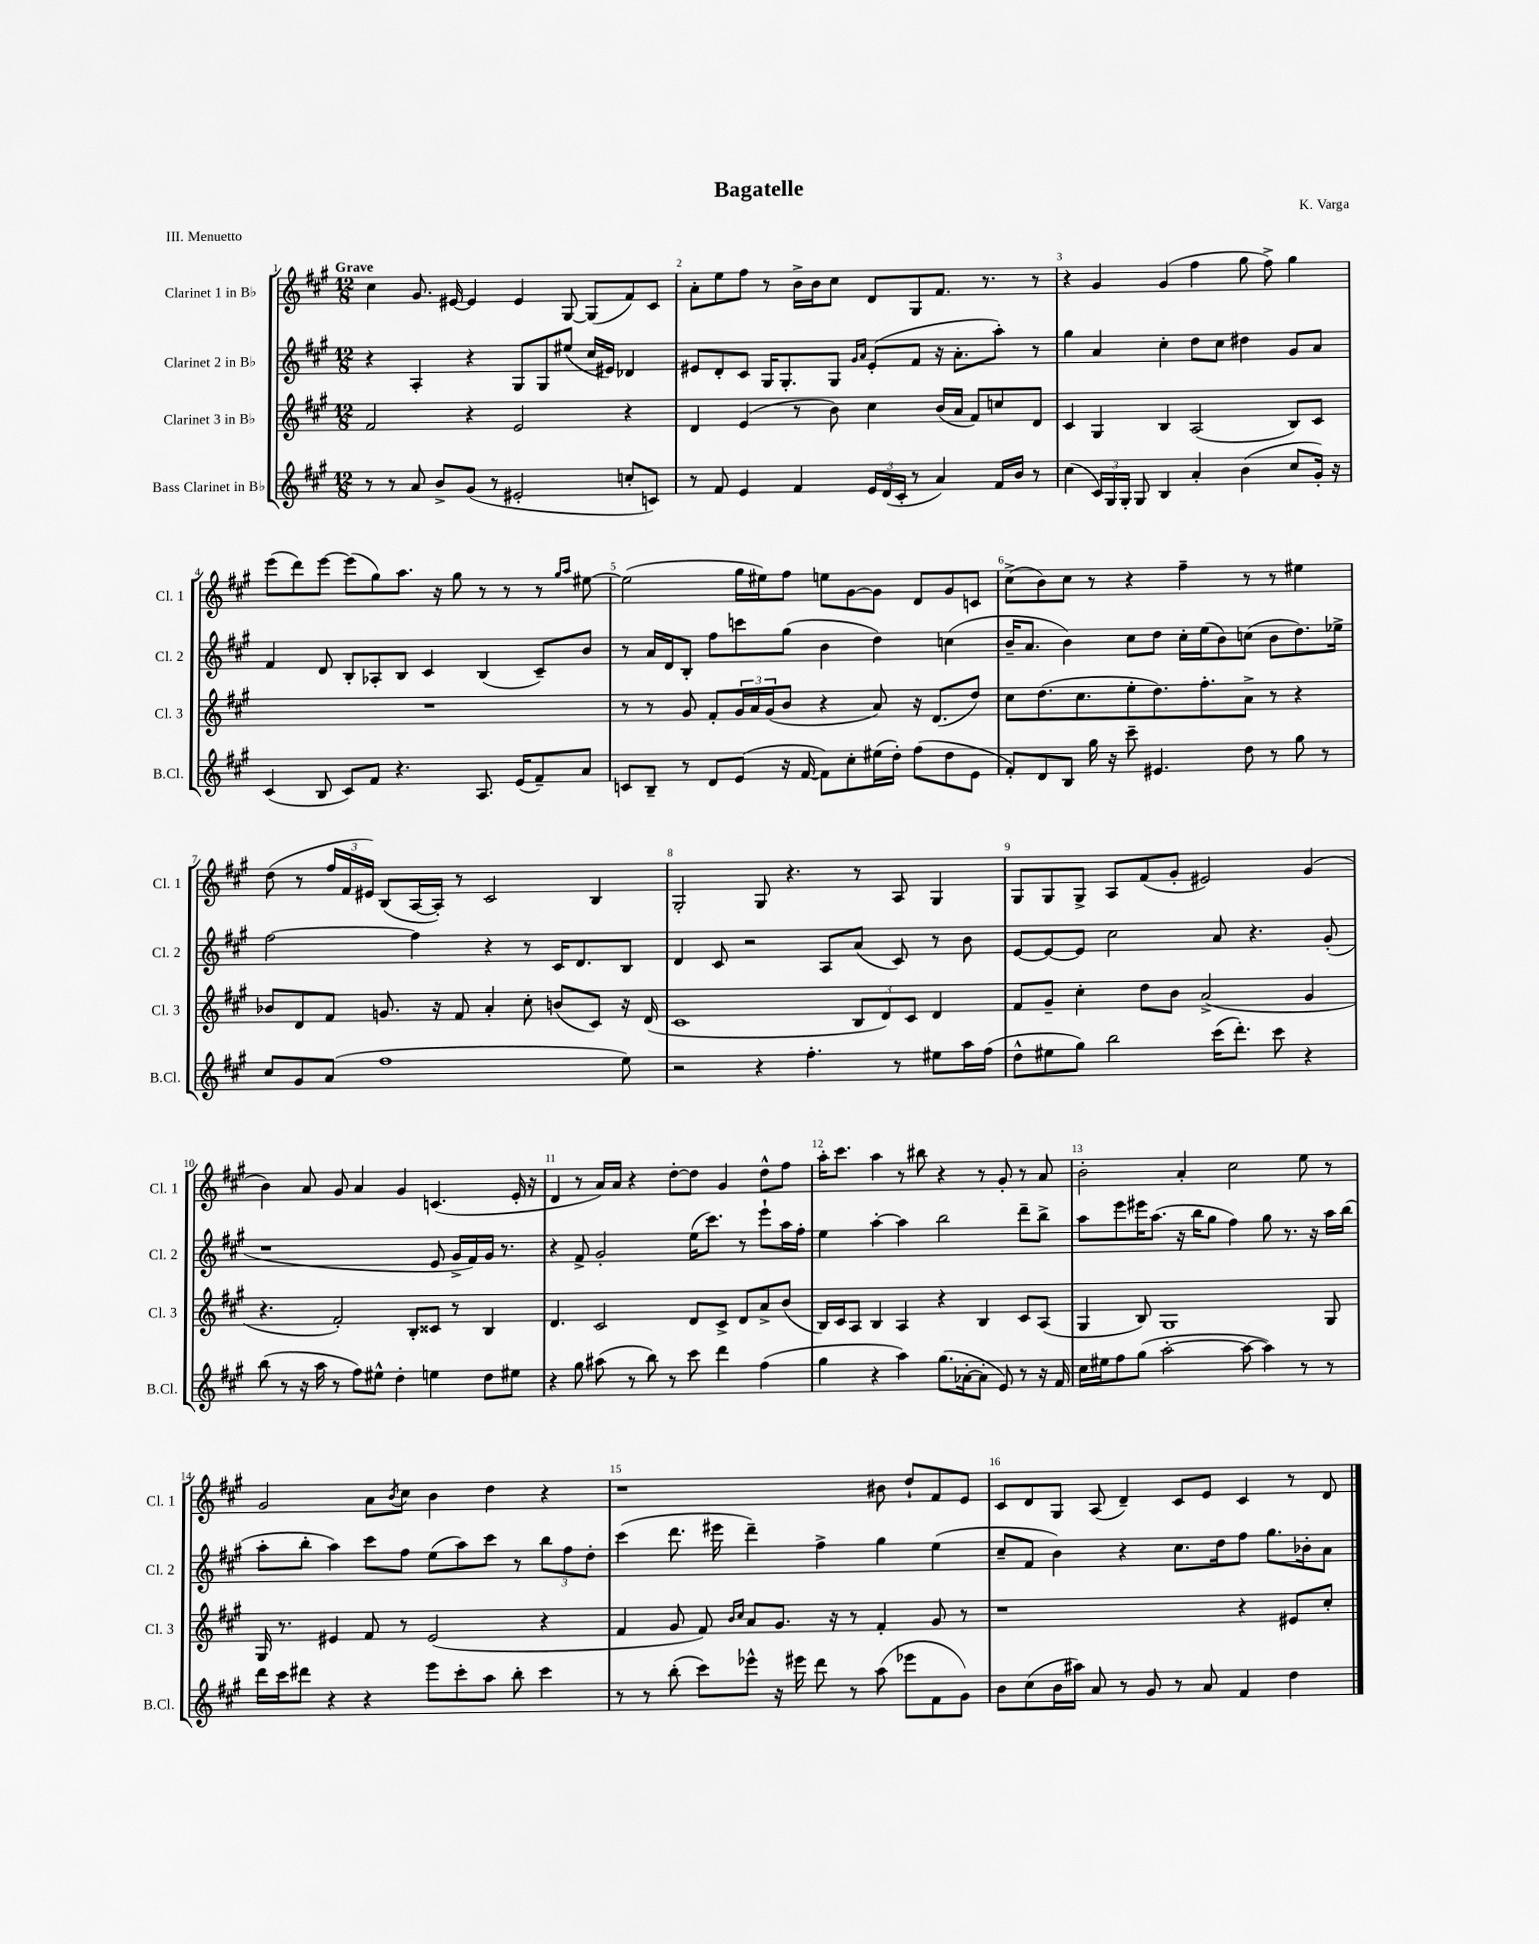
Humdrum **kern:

**kern	**kern	**kern	**kern
*part4	*part3	*part2	*part1
*staff4	*staff3	*staff2	*staff1
*I"Bass Clarinet in B♭	*I"Clarinet 3 in B♭	*I"Clarinet 2 in B♭	*I"Clarinet 1 in B♭
*I'B.Cl.	*I'Cl. 3	*I'Cl. 2	*I'Cl. 1
*clefG2	*clefG2	*clefG2	*clefG2
*k[f#c#g#]	*k[f#c#g#]	*k[f#c#g#]	*k[f#c#g#]
*M12/8	*M12/8	*M12/8	*M12/8
=1	=1	=1	=1
!	!	!	!LO:TX:a:B:t=Grave
8r	2f#/	4r	4cc#\
8r	.	.	.
8a/	.	4A'/	8.g#/
8b^/L	.	.	.
.	.	.	[16e#X/
(8g#/J	4r	4r	4e#/]
8r	.	.	.
2e#X'/	2e/	8G#/L	4e#/
.	.	8G#/	.
.	.	(8ee#X/J	[8G#/
.	.	16cc#/LL	(8G#/L]
.	.	16e#X/JJ)	.
8ccn'/L	4r	4d-X/	8f#/)
8cn/J)	.	.	8c#/J
=2	=2	=2	=2
8r	4d/	8e#X/L	8a'\L
8f#/	.	8d'/	8ee\
4e/	(4e/	8c#/J	8ff#\J
.	.	16G#/KL	8r
.	.	8.G#'/	.
4f#/	8r	.	16b^\LL
.	.	.	16b\J
.	8b\)	8G#/J	8cc#\J
.	.	16qqg#/LL	.
.	.	16qqa/JJ	.
24e/LL	4cc#\	(8e#'/L	8d/L
(24d/	.	.	.
24c#'/JJ	.	.	.
8r	.	8f#/J	8G#/
4a/)	(16b/LL	16r	8.f#/J
.	16a/JJ	8.a'\L	.
.	8f#/L)	.	.
.	.	.	8.r
16f#/LL	8ccn/	8aa'\J)	.
16b/JJ	.	.	.
8r	8d/J	8r	8r
=3	=3	=3	=3
(4cc#\	4c#/	4gg#\	4r
24c#/LL)	4G#/	4a/	4g#/
24G#/	.	.	.
24G#'/JJ	.	.	.
8G#/	.	.	.
4B/	4B/	4cc#'\	(4g#/
4a'/	(2A/	8dd\L	4ff#\
.	.	8cc#\J	.
(4b\	.	4dd#X\	8gg#\
.	.	.	8ff#^\)
8cc#/L	8B/L)	8g#/L	4gg#\
16g#'/Jk)	8c#/J	8a/J	.
16r	.	.	.
!!LO:LB:g=z
=4	=4	=4	=4
(4c#/	1.r	4f#/	(8eee\L
.	.	.	8ddd\)
8B/	.	8d/	[8eee\J
8c#/L)	.	8B'/L	(8eee\L]
8f#/J	.	8A-X'/	8gg#\)
4.r	.	8B/J	8.aa\J
.	.	4c#/	.
.	.	.	16r
.	.	.	8gg#\
8.A/	.	(4B/	8r
.	.	.	8r
(16e/KL	.	.	.
8f#~/)	.	8c#~/L)	8r
.	.	.	16qqgg#/LL
.	.	.	16qqaa/JJ
8a/J	.	8b/J	[8ee#X\
=5	=5	=5	=5
8cn/L	8r	8r	(2ee#\]
8B~/J	8r	16a/LL	.
.	.	16d/J	.
8r	8g#/	8B'/J	.
8d/L	8f#'/L	8ff#\L	.
(8e/J	24g#/L	8cccn\	16gg#\LL
.	24a/	.	.
.	.	.	16ee#X\J)
.	(24g#/J	.	.
16r	8b/J	(8gg#\J	8ff#\J
[16f#/	.	.	.
8f#\L])	4r	4b\	8een\L
8cc#'\	.	.	[8g#\
(16ee#X\L	8a/)	4dd\)	8g#\J]
16dd'\JJ)	.	.	.
(8ff#\L	16r	.	8d/L
.	(8.d/L	.	.
8dd\	.	(4ccn\	8g#/
8e\J	8dd/J)	.	8cn/J
=6	=6	=6	=6
8f#'/L)	8cc#\L	16b~/KL	(8cc#^\L
.	.	8.a/J	.
8d/	(8.dd\	.	8b\)
8B/J	.	4b\)	8cc#\J
.	8.cc#\	.	.
16gg#\	.	.	8r
16r	.	.	.
8ccc#~\	8ee'\	8cc#\L	4r
4.e#X/	8.dd\)	8dd\J	.
.	.	16cc#'\LL	4ff#~\
.	8.ff#'\	(16ee\J	.
.	.	8b\)	.
8dd\	8a^\J	(8ccn\J	8r
8r	8r	8b\L	8r
8gg#\	4r	8.dd\)	4ee#X\
8r	.	.	.
.	.	16ee-X^\Jk	.
!!LO:LB:g=z
=7	=7	=7	=7
8cc#/L	8b-X/L	[2ff#\	(8dd\
8g#/	8d/	.	8r
(8a/J	8f#/J	.	24ff#/LL
.	.	.	24f#/
.	.	.	24e#X/JJ)
1ff#	8.gn/	.	(8B/L
.	.	4ff#\]	[16A/L
.	16r	.	16A'/JJ])
.	8f#/	.	8r
.	4a'/	4r	2c#/
.	8cc#'\	8r	.
.	(8bn/L	16c#/KL	.
.	.	8.d/	.
.	8c#/J)	.	4B/
8ee\)	16r	8B/J	.
.	(16d/	.	.
=8	=8	=8	=8
2r	1c#	4d/	2G#'/
.	.	8c#/	.
.	.	2r	.
4r	.	.	8G#/
.	.	.	4.r
4.ff#'\	.	.	.
.	.	8A/L	.
.	12B/L	(8a/J	8r
.	12d/)	.	.
8r	.	8c#/)	8A/
.	12c#/J	.	.
8ee#X\L	4d/	8r	4G#/
16aa\L	.	8b\	.
(16ff#\JJ	.	.	.
=9	=9	=9	=9
8dd^^\L	8f#/L	[8e/L	8G#/L
8ee#X\	8g#~/J	8e/_	8G#/
8gg#\J)	4cc#'\	8e/J]	8G#^/J
2bb\	.	2cc#\	8A/L
.	8dd\L	.	(8f#/
.	8b\J	.	8g#'/J
.	(2a^/	.	2e#X/)
(16ccc#\KL	.	8a/	.
8.ddd'\J)	.	.	.
.	.	4.r	.
8ccc#\	.	.	.
4r	4g#/	.	(4g#/
.	.	(8g#'/	.
!!LO:LB:g=z
=10	=10	=10	=10
(8bb\	4.r	1r	4b\)
8r	.	.	.
16r	.	.	8a/
16aa\	.	.	.
8r	2f#'/)	.	8g#/
8ff#\L)	.	.	4a/
8ee#X^^\J	.	.	.
4dd'\	.	.	4g#/
.	8B'/L	.	.
4een\	8c##X/J	8e/	(4.cn/
.	8r	16g#^/LL	.
.	.	16f#/)	.
8dd\L	4B/	16g#/JJ	.
.	.	8.r	.
8ee#X\J	.	.	16e'/
.	.	.	16r
=11	=11	=11	=11
4r	4.d/	4r	4d/
8gg#\	.	8f#^/	8r
(8aa#X\	2c#/	2g#'/	16a/LL)
.	.	.	16a/JJ
8r	.	.	4r
8bb\)	.	.	.
8r	.	.	[8dd'\L
8ccc#\	8d/L	(16ee\KL	8dd\J]
.	.	8.ccc#\J)	.
4ddd\	8c#^/J	.	4g#/
.	8d/L	8r	.
(4ff#\	8a^/	8eee`\L	8dd^^\L
.	(8b/J	16aa\L	8ff#\J
.	.	16ff#'\JJ	.
=12	=12	=12	=12
4gg#\	16B/LL)	4ee\	16aa'\KL
.	16c#/J	.	8.ccc#\J
.	8A/J	.	.
4r	4B/	[4aa'\	4aa\
4aa\)	4A/	4aa\]	8r
.	.	.	8bb#X\
(8.gg#\L	4r	2bb\	4r
[16a-X'\k	.	.	.
8a-'\J]	4B/	.	8r
8e/)	.	.	8g#'/
8r	8c#/L	8ddd~\L	8r
16r	(8A/J	8bb^\J	8a/
16f#/	.	.	.
=13	=13	=13	=13
16cc#\LL	4G#/	8aa\L	2b'\
16ee#X\J	.	.	.
8ff#\	.	8eee\	.
(8gg#\J	8B/)	16eee#X\K	.
.	.	(8.aa\J	.
[2aa'\	1G#	.	.
.	.	16r	4a'/
.	.	16bb\KL	.
.	.	8gg#\J	.
.	.	4ff#\)	2cc#\
8aa\_	.	.	.
4aa\])	.	8gg#\	.
.	.	8.r	.
8r	.	.	8ee\
.	.	16r	.
8r	8G#/	16aa\LL	8r
.	.	(16bb\JJ	.
!!LO:LB:g=z
=14	=14	=14	=14
16ddd\LL	16G#/	8aa'\L	2g#/
16ccc#\J	8.r	.	.
8ddd#X\J	.	8bb'\J	.
4r	4e#X/	4aa\)	.
4r	8f#/	8ccc#\L	8a\L
.	.	.	8qb/
.	8r	8ff#\J	8cc#\J
8eee\L	(2e#/	(8ee\L	4b\
8ccc#'\	.	8aa\)	.
8aa\J	.	8ccc#\J	4dd\
8bb'\	.	8r	.
4ccc#\	4r	12bb\L	4r
.	.	12ff#\	.
.	.	12dd'\J	.
=15	=15	=15	=15
8r	4f#/	(4ccc#\	1r
8r	.	.	.
(8bb'\	8g#/	8.ddd\	.
8ccc#\L)	8f#/)	.	.
.	.	16eee#X\	.
.	16qqb/LL	.	.
.	16qqcc#/JJ	.	.
8eee-X^^\J	8a/L	4ddd~\)	.
16r	8.g#/J	.	.
16eee#X\	.	.	.
8ddd\	.	4ff#^\	.
.	16r	.	.
8r	8r	.	.
(8aa\	4f#'/	4gg#\	8b#X\
8eee-X\L	.	.	8dd`/L
8f#\	8g#/	(4ee\	8f#/
8g#\J)	8r	.	8e/J
=16	=16	=16	=16
8b\L	1r	8cc#~/L	8c#/L
(8cc#\	.	8f#/J	8d/
16b\L	.	4b\)	8G#/J
16aa#X\JJ)	.	.	.
8a/	.	.	(8A/
8r	.	4r	4d~/)
8g#/	.	.	.
8r	.	8.cc#\L	8c#/L
8a/	.	.	8e/J
.	.	16dd\k	.
4f#/	4r	8ff#\J	4c#/
.	.	8.gg#\L	.
4dd\	8e#X/L	.	8r
.	.	16b-X'\k	.
.	8cc#'/J	8a\J	8d/
==	==	==	==
*-	*-	*-	*-
